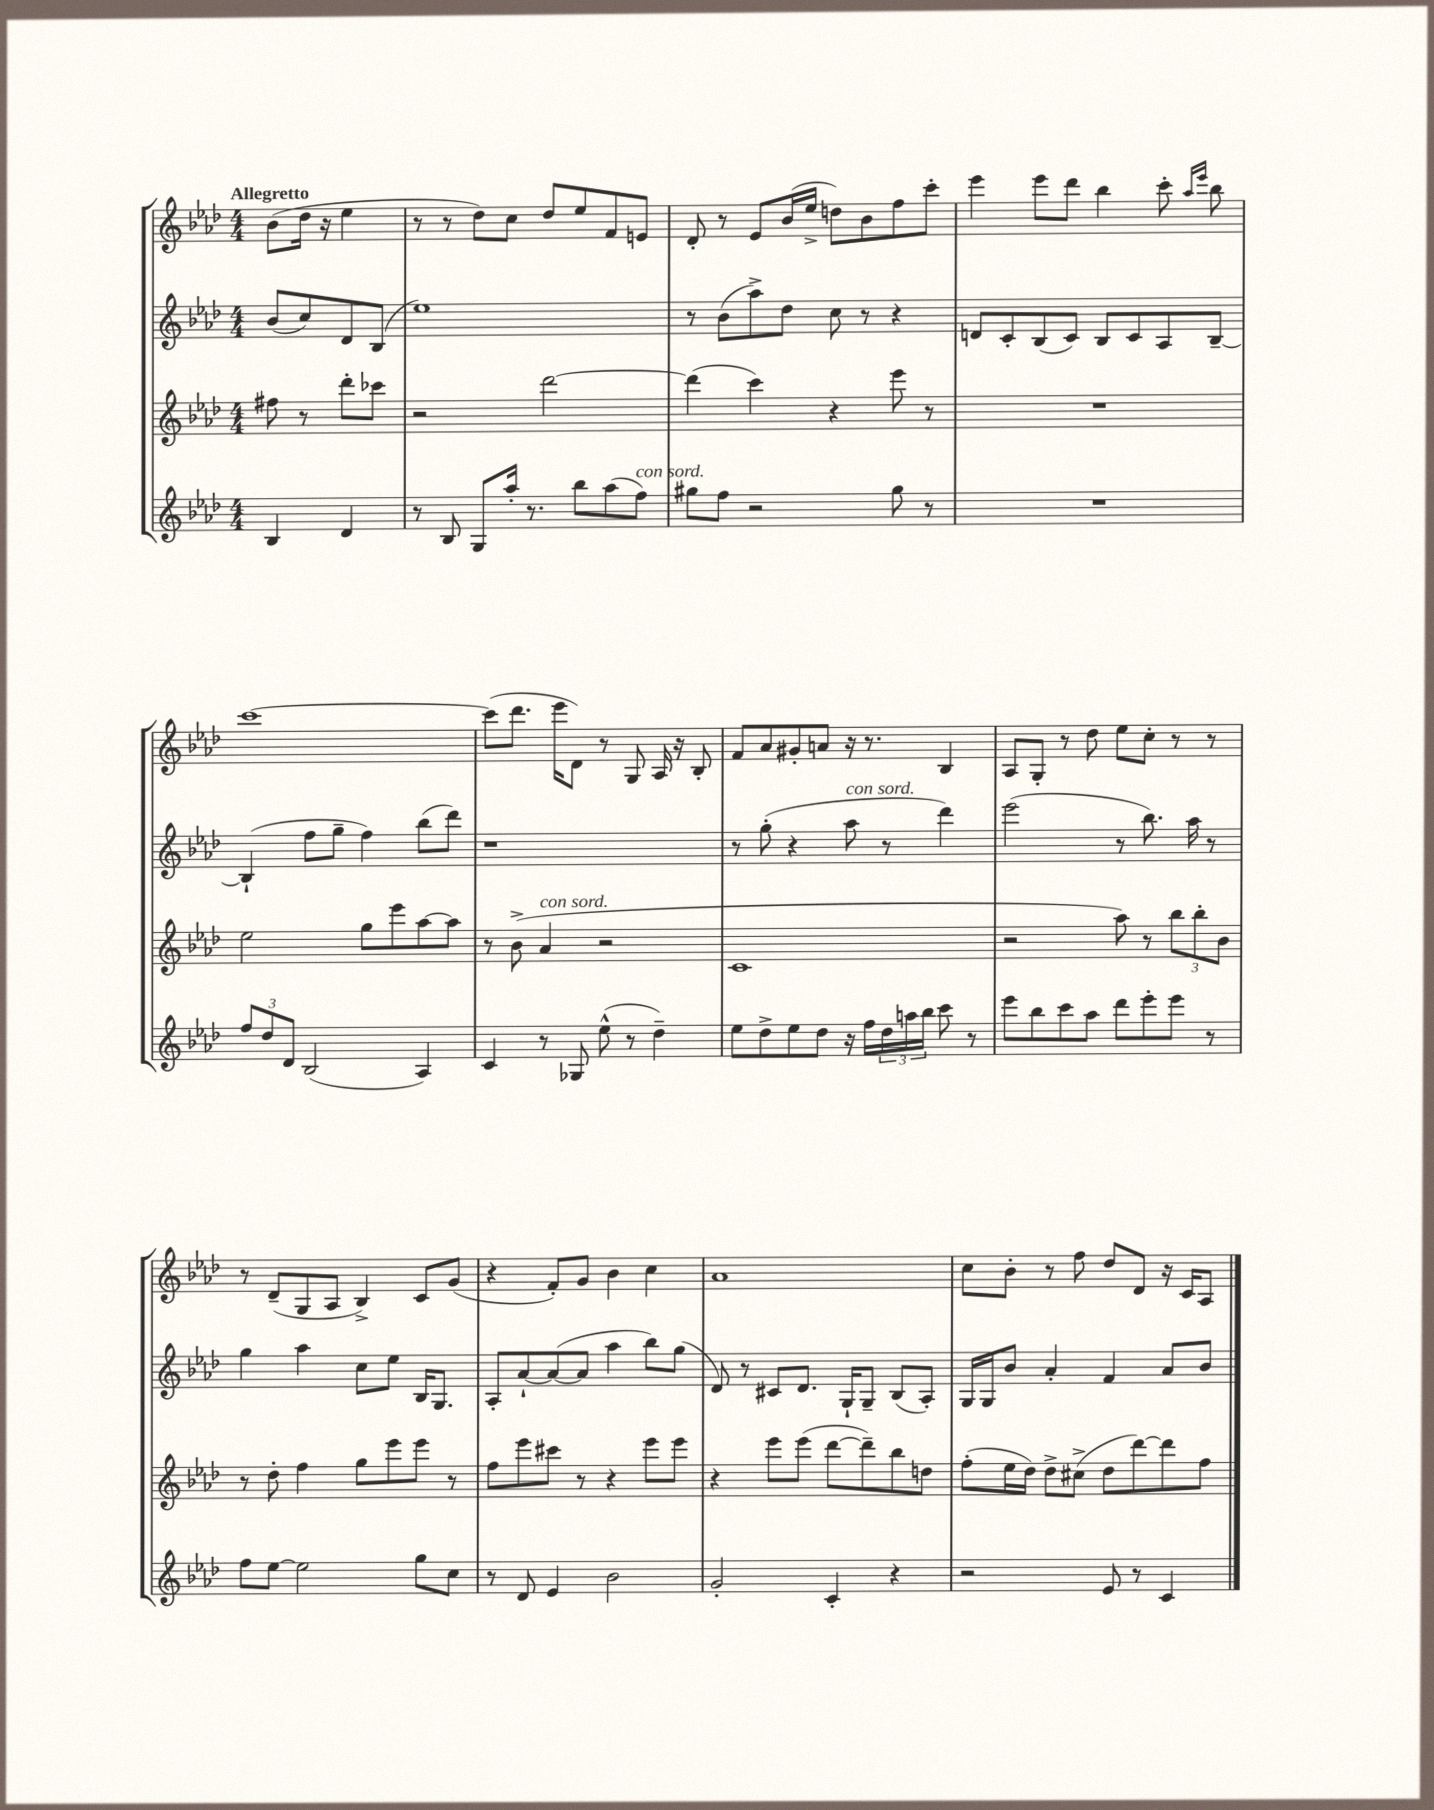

**kern	**kern	**kern	**kern
*staff4	*staff3	*staff2	*staff1
*clefG2	*clefG2	*clefG2	*clefG2
*k[b-e-a-d-]	*k[b-e-a-d-]	*k[b-e-a-d-]	*k[b-e-a-d-]
*M4/4	*M4/4	*M4/4	*M4/4
4B-	8ff#	(8b-	(8b-
.	8r	8cc)	16dd-
.	.	.	16r
4d-	8ddd-'	8d-	4ee-
.	8ccc-	(8B-	.
=	=	=	=
8r	2r	1ee-)	8r
8B-	.	.	8r
8G	.	.	8dd-)
16aa-'	.	.	8cc
8.r	.	.	.
.	[2ddd-	.	8dd-
8bb-	.	.	8ee-
(8aa-	.	.	8f
8ff)	.	.	8e
=	=	=	=
8gg#	(4ddd-]	8r	8d-'
8ff	.	(8b-	8r
2r	4ccc)	8aa-^)	8e-
.	.	8dd-	(16b-
.	.	.	16ee-^
.	4r	8cc	8dd)
.	.	8r	8b-
8gg#	8eee-	4r	8ff
8r	8r	.	8ccc'
=	=	=	=
1r	1r	8d	4eee-
.	.	8c'	.
.	.	(8B-	8eee-
.	.	8c)	8ddd-
.	.	8B-	4bb-
.	.	8c	.
.	.	8A-	8ccc'
.	.	.	16qqaa-
.	.	.	16qqeee-
.	.	[8B-~	8bb-
=	=	=	=
12ff	2ee-	(4B-`]	[1ccc
12dd-	.	.	.
12d-	.	.	.
(2B-	.	8ff	.
.	.	8gg~	.
.	8gg	4ff)	.
.	8eee-	.	.
4A-)	[8aa-	(8bb-	.
.	8aa-]	8ddd-)	.
=	=	=	=
4c	8r	1r	(8ccc]
.	(8b-^	.	8.ddd-
8r	4a-	.	.
.	.	.	16eee-
8G-	.	.	8d-)
(8ee-^^	2r	.	8r
8r	.	.	8G
4dd-~)	.	.	16A-
.	.	.	16r
.	.	.	8B-'
=	=	=	=
8ee-	1c	8r	8f
8dd-^	.	(8gg'	8a-
8ee-	.	4r	8g#'
8dd-	.	.	8a
16r	.	8aa-	16r
16ff	.	.	8.r
24dd-	.	8r	.
24aa	.	.	.
24bb-	.	.	.
8ccc	.	4ddd-)	4B-
8r	.	.	.
=	=	=	=
8eee-	2r	(2eee-	8A-
8bb-	.	.	8G'
8ccc	.	.	8r
8aa-	.	.	8dd-
8ddd-	8aa-)	8r	8ee-
8eee-'	8r	8.bb-)	8cc'
8eee-	12bb-	.	8r
.	.	16aa-	.
.	12bb-'	.	.
8r	.	8r	8r
.	12b-	.	.
=	=	=	=
8ff	8r	4gg	8r
[8ee-	8dd-'	.	(8d-~
2ee-]	4ff	4aa-	8G
.	.	.	8A-
.	8gg	8cc	4B-^)
.	8eee-	8ee-	.
8gg	8eee-	16B-	8c
.	.	8.G	.
8cc	8r	.	(8g
=	=	=	=
8r	8ff	8A-'	4r
8d-	8eee-	[8a-`	.
4e-	8ccc#	(8a-_	8f')
.	8r	8a-]	8g
2b-	4r	4aa-	4b-
.	8eee-	8bb-)	4cc
.	8eee-	(8gg	.
=	=	=	=
2g'	4r	8d-)	1a-
.	.	8r	.
.	8eee-	8c#	.
.	(8eee-	8.d-	.
4c'	[8ddd-	.	.
.	.	16G`	.
.	8ddd-~])	8G~	.
4r	8bb-	(8B-	.
.	8dd	8A-')	.
=	=	=	=
2r	(8ff'	16G	8cc
.	.	16G	.
.	16ee-	8b-	8b-'
.	16dd-)	.	.
.	8dd-^	4a-'	8r
.	(8cc#^	.	8ff
8e-	8dd-	4f	8dd-
8r	[8ddd-)	.	8d-
4c	8ddd-]	8a-	16r
.	.	.	16c
.	8ff	8b-	8A-
==	==	==	==
*-	*-	*-	*-
